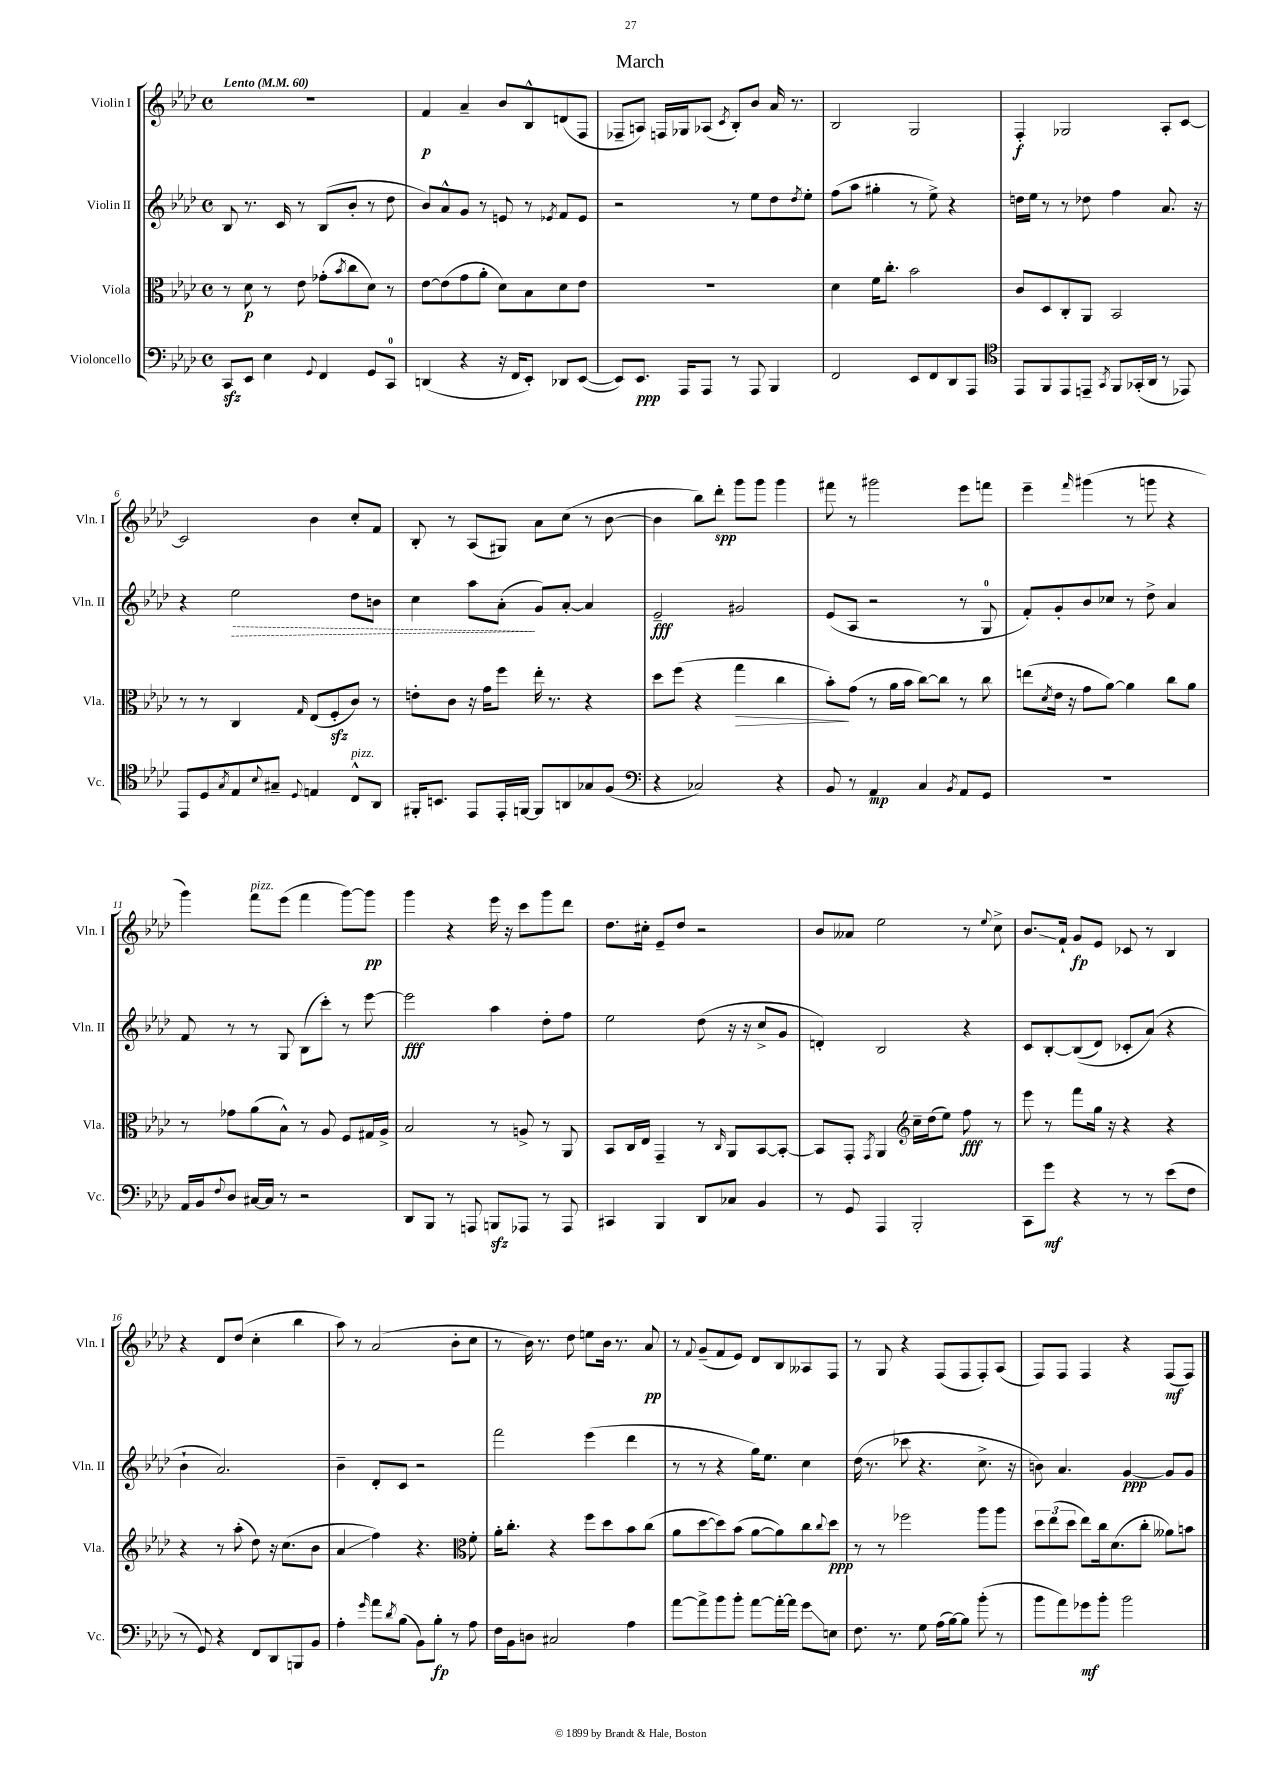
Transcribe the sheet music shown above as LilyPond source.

\header { title = "March" }
<<
\new StaffGroup <<
\new Staff = "s0" \with { instrumentName = "Violin I" shortInstrumentName = "Vln. I" } {
    \clef treble \key aes \major \defaultTimeSignature \time 4/4 \tempo "Lento" 4 = 60
    R1 |
    f'4\p aes'4-- bes'8 bes8-^ d'8( f8 |
    fes8-- a8) f16 ges16 aes8( \acciaccatura { c'8 } bes8-.) bes'8 aes'16 r8. |
    bes2 g2 |
    f4-.\f ges2 aes8-. c'8~ |
    c'2 bes'4 c''8-. f'8 |
    bes8-. r8 aes8( gis8) aes'8 c''8( r8 bes'8~ |
    bes'4 bes''8) des'''8-.\spp g'''8 g'''8 g'''4 |
    fis'''8 r8 gis'''2 ees'''8 f'''8 |
    ees'''4-- \grace { f'''16 } gis'''4( r8 g'''8 r4 |
    g'''4) f'''8^\markup { \italic "pizz." } ees'''8( f'''4 g'''8~) g'''8\pp |
    g'''4 r4 ees'''16 r16 c'''8 g'''8 des'''8 |
    des''8. cis''16-. ees'8-- des''8 r2 |
    bes'8 aeses'8 ees''2 r8 \appoggiatura { ees''8 } c''8-> |
    bes'8.\glissando f'16-! g'8\fp ees'8 ces'8 r8 bes4 |
    r4 des'8 des''8( c''4-. bes''4 |
    aes''8) r8 aes'2( bes'8-. c''8 |
    r8 bes'16) r8. des''8 e''8 bes'16 r8. aes'8\pp |
    r8 \appoggiatura { f'8 } g'8--( f'8 ees'8) des'8 bes8 aeses8 f8 |
    r8 g8 r4 f8( f8 f8-.) aes8( |
    f8) f8 f4 r4 f8\mf( f8) \bar "|." |
}
\new Staff = "s1" \with { instrumentName = "Violin II" shortInstrumentName = "Vln. II" } {
    \clef treble \key aes \major \defaultTimeSignature \time 4/4
    bes8 r8. c'16 r8 bes8( bes'8-. r8 des''8 |
    bes'8) aes'8-^ g'8 r8 e'8 r8 \acciaccatura { ees'8 } f'8 ees'8 |
    r2 r8 ees''8 des''8 \acciaccatura { des''8 } ees''8-. |
    f''8( aes''8 gis''4-. r8 ees''8->) r4 |
    d''16 ees''16 r8 r8 des''8 f''4 aes'8. r16 |
    r4 \once \override Hairpin.style = #'dashed-line ees''2\> des''8 b'8 |
    c''4 aes''8 aes'8-.\!( g'8) aes'8~-. aes'4 |
    ees'2--\fff gis'2 |
    ees'8( aes8 r2 r8 g8-0 |
    f'8-.) g'8-. bes'8 ces''8 r8 des''8-> aes'4 |
    f'8 r8 r8 g8 bes8( c'''8-.) r8 ees'''8~ |
    ees'''2\fff aes''4 des''8-. f''8 |
    ees''2 des''8( r16 r16 c''8-> g'8 |
    d'4-.) bes2 r4 |
    c'8 bes8~-. bes8(\( des'8) ces'8-. aes'8(\) r4 |
    bes'4-! aes'2.) |
    bes'4-- des'8-. c'8 r2 |
    f'''2 ees'''4( des'''4 |
    r8 r8 r4 g''16) ees''8. c''4 |
    des''16( r8. ces'''8 r4. c''8.-> r16 |
    b'8) aes'4. g'4~\ppp g'8 g'8 \bar "|." |
}
\new Staff = "s2" \with { instrumentName = "Viola" shortInstrumentName = "Vla." } {
    \clef alto \key aes \major \defaultTimeSignature \time 4/4
    r8 des'8\p r8 ees'8 ges'8-.( \acciaccatura { bes'8 } c''8 des'8) r8 |
    ees'8~ ees'8( g'8 aes'8-. des'8) bes8 des'8 ees'8 |
    R1 |
    des'4 f'16 c''8.-. bes'2 |
    c'8 des8 c8-. aes,8 bes,2 |
    r8 r8 c4 \grace { g16 } ees8( f8-.\sfz c'8) r8 |
    e'8-. c'8 r16 g'16 f''8 ees''16-. r8. r4 |
    des''8 f''8( r4 g''4\> c''4 |
    bes'8-.\!) g'8( r8 aes'16 bes'16 c''8~) c''8 r8 c''8 |
    e''8( \acciaccatura { des'8 } ees'16 r16 g'8 aes'8~) aes'4 c''8 aes'8 |
    r8 ges'8 aes'8( bes8-^) r8 aes8 f8 gis16 aes16-> |
    bes2 r8 a8-> r8 aes,8 |
    bes,8 c16 ees16 g,4-- r8 \grace { c16 } aes,8 bes,8~ bes,8~-. |
    bes,8 g,8-. \acciaccatura { g,8 } aes,4 \clef treble c''16-- des''16( ees''8) f''8\fff r8 |
    ees'''8 r8 f'''8 g''16 r16 r4 r4 |
    r4 r8 aes''8-.( des''8) r16 c''8.( bes'8 |
    aes'4\glissando f''4) r4. \clef alto f'8-. |
    aes'16-. c''8.-. r4 f''8 des''8 bes'8 c''8( |
    aes'8 des''8~ des''8) bes'8( aes'8~ aes'8) c''8 \appoggiatura { c''8 } des''8\ppp |
    r8 r8 fes''2 aes''8 aes''8 |
    \tuplet 3/2 { des''8 ees''8( des''8 } ees''8) c''16 des'8.( c''8-. aeses'8) b'8 \bar "|." |
}
\new Staff = "s3" \with { instrumentName = "Violoncello" shortInstrumentName = "Vc." } {
    \clef bass \key aes \major \defaultTimeSignature \time 4/4
    c,8\sfz ees,8 ees4 \appoggiatura { g,8 } f,4 g,8 c,8-0 |
    d,4( r4 r16 f,16 ees,8-.) des,8 ees,8~( |
    ees,8) ees,8.\ppp aes,,16 aes,,8 r8 aes,,8 bes,,4 |
    f,2 ees,8 f,8 des,8 aes,,8 |
    \clef tenor ees,8 f,8 ees,8 e,8-- \acciaccatura { g,8 } f,8 ges,16-.( aes,16 r8 ees,8) |
    ees,8 des8 \acciaccatura { g8 } ees8 \appoggiatura { bes8 } gis8-- \appoggiatura { des8 } e4 c8-^^\markup { \italic "pizz." } aes,8 |
    fis,16-. b,8. ees,8 ees,16-. f,16~ f,8 a,8 ges8 f8( |
    \clef bass r4 ces2) r4 |
    bes,8 r8 aes,4\mp c4 \acciaccatura { bes,8 } aes,8 g,8 |
    R1 |
    aes,16 bes,16 \appoggiatura { f8 } des8 cis16~ cis16 r8 r2 |
    des,8 bes,,8 r8 a,,8 b,,8\sfz aes,,8 r8 aes,,8 |
    cis,4 bes,,4 des,8 ces8 bes,4 |
    r8 g,8 aes,,4 bes,,2-. |
    c,8 g'8\mf r4 r8 r8 ees'8( f8 |
    r8 g,8) r4 f,8 des,8 b,,8 bes,8 |
    aes4-. \grace { g'16 } aes'8 \acciaccatura { des'8 } bes8( bes,8) bes8-.\fp r8 aes8 |
    f16 bes,16 d8 cis2 aes4 |
    aes'8~ aes'8-> bes'8 bes'8-. aes'8~ aes'16~-. aes'16 g'8\glissando e8 |
    f8. r8. g8 aes16( bes16~) bes8 bes'8-.( r8 |
    bes'8 aes'8) ges'8\mf bes'8-. bes'2 \bar "|." |
}
>>
>>
